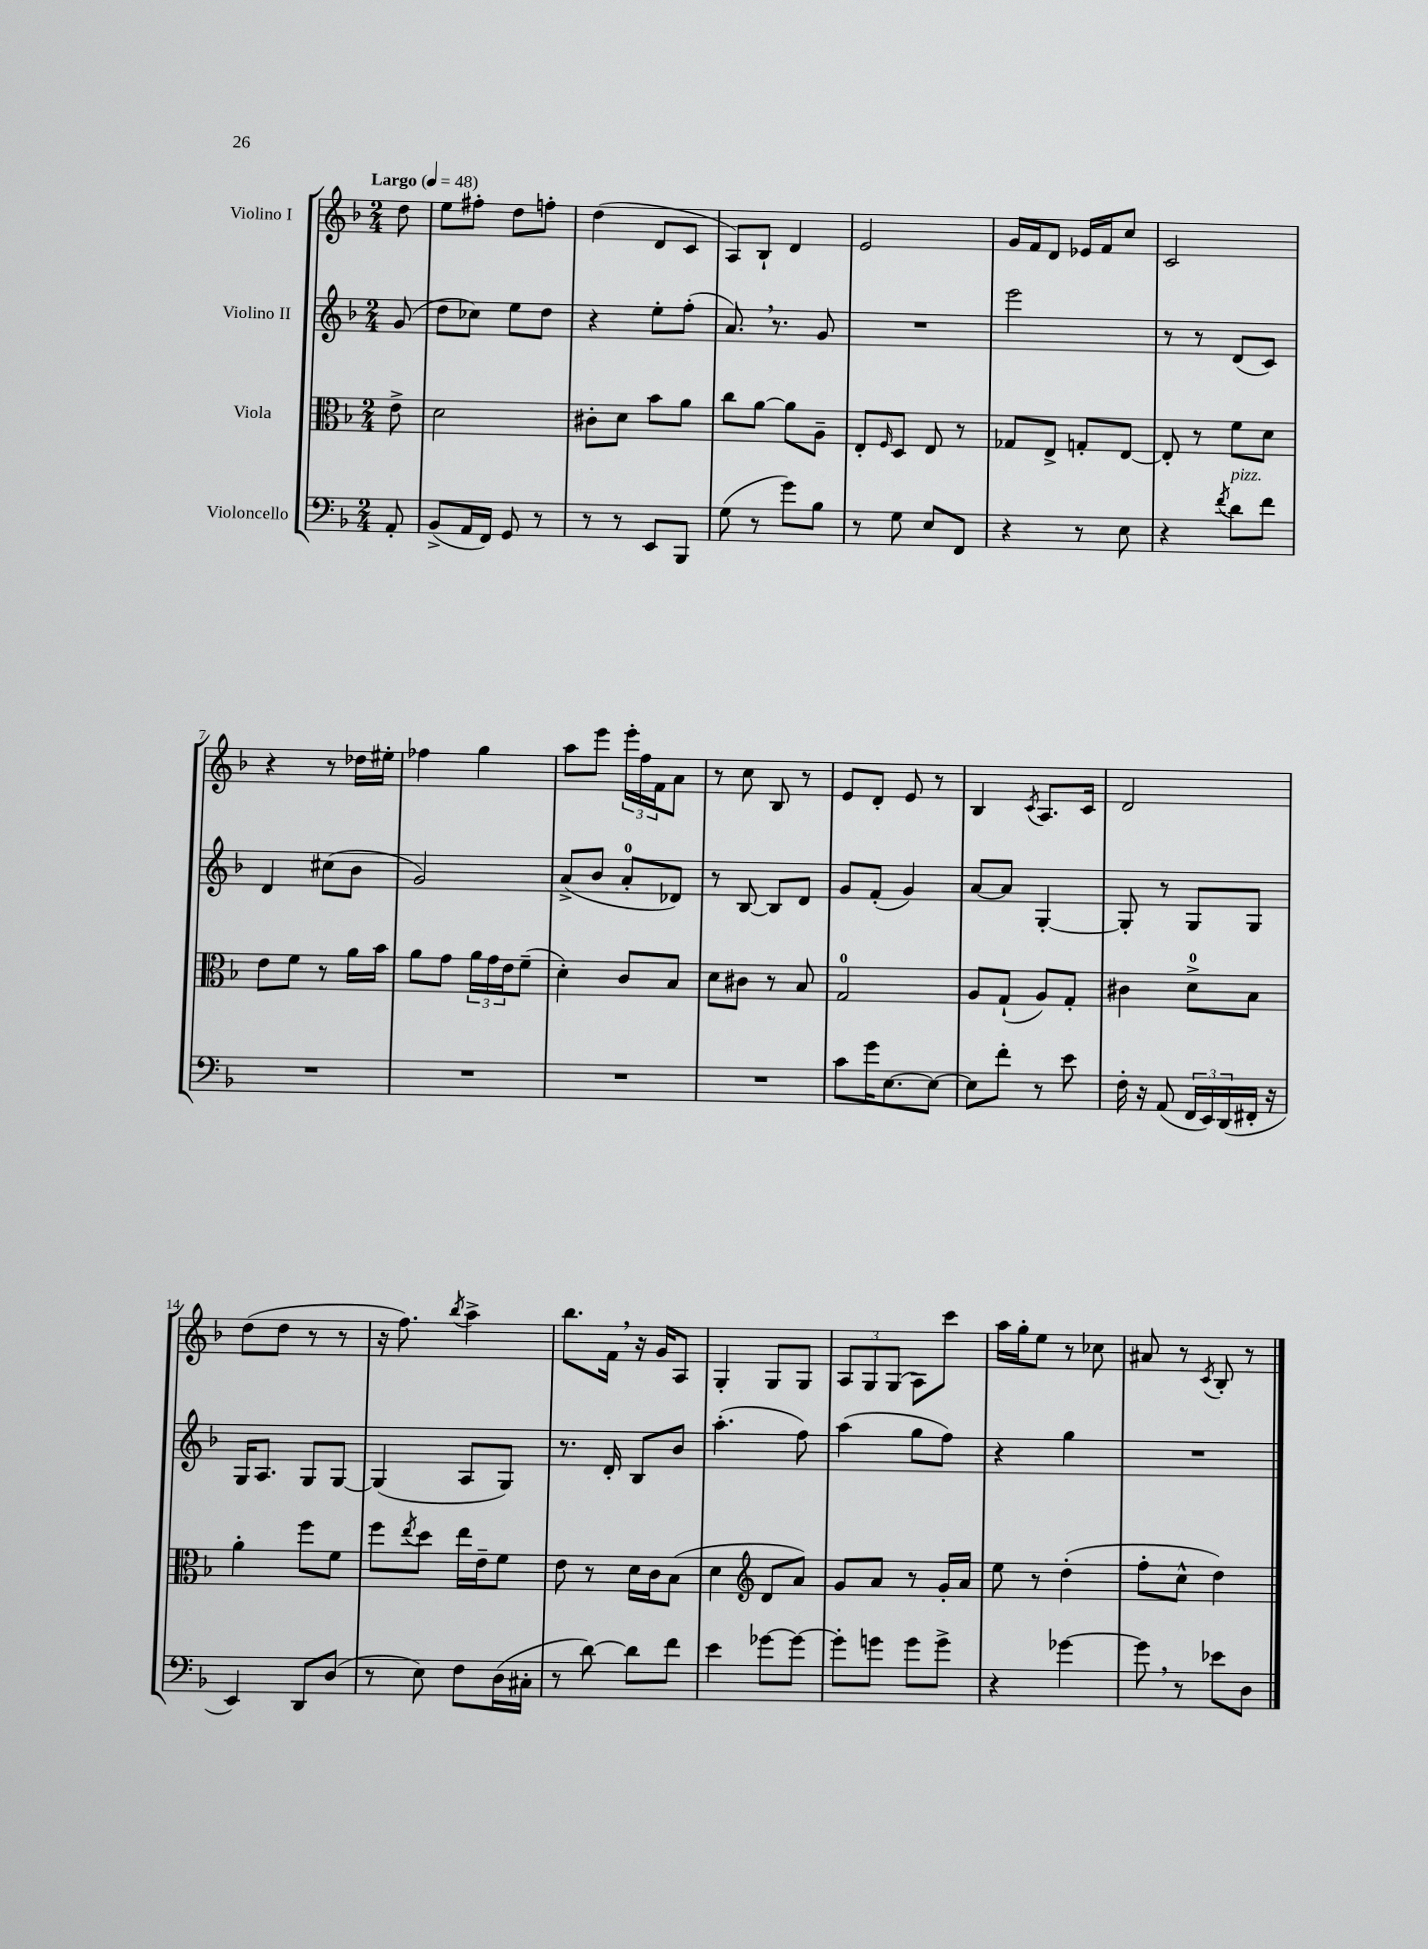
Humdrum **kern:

**kern	**kern	**kern	**kern
*part4	*part3	*part2	*part1
*staff4	*staff3	*staff2	*staff1
*I"Violoncello	*I"Viola	*I"Violino II	*I"Violino I
*clefF4	*clefC3	*clefG2	*clefG2
*k[b-]	*k[b-]	*k[b-]	*k[b-]
*M2/4	*M2/4	*M2/4	*M2/4
*MM48	*MM48	*MM48	*MM48
=	=	=	=
!	!	!	!LO:TX:a:B:t=Largo
8AA'/	8e^\	(8g/	8dd\
=1	=1	=1	=1
(8BB-^/L	2d\	8dd\L	8ee\L
16AA/L	.	8cc-X\J)	8ff#X'\J
16FF/JJ)	.	.	.
8GG/	.	8ee\L	8dd\L
8r	.	8dd\J	8ffn'\J
=2	=2	=2	=2
8r	8c#X'\L	4r	(4dd\
8r	8d\J	.	.
8EE/L	8b-\L	8ee'\L	8d/L
8BBB-/J	8a\J	(8ff'\J	8c/J
=3	=3	=3	=3
(8G\	8cc\L	8.a,/)	8A/L)
8r	[8a\J	.	8B-`/J
.	.	8.r	.
8g\L)	8a\L]	.	4d/
8B-\J	8A~\J	8g/	.
=4	=4	=4	=4
8r	8E'/L	2r	2e/
.	16qqF/	.	.
8G\	8D/J	.	.
8E/L	8E/	.	.
8FF/J	8r	.	.
=5	=5	=5	=5
4r	8G-X/L	2eee\	16g/LL
.	.	.	16f/J
.	8E^/J	.	8d/J
8r	8Gn'/L	.	16e-X/LL
.	.	.	16f/J
8E\	[8E/J	.	8cc/J
=6	=6	=6	=6
4r	8E'/]	8r	2c/
.	8r	8r	.
8qf/	.	.	.
!LO:TX:a:i:t=pizz.	!	!	!
8d\L	8f\L	(8d/L	.
8f\J	8d\J	8c/J)	.
!!LO:LB:g=z
=7	=7	=7	=7
2r	8e\L	4d/	4r
.	8f\J	.	.
.	8r	(8cc#X\L	8r
.	16a\LL	8b-\J	16dd-X\LL
.	16b-\JJ	.	16ee#X'\JJ
=8	=8	=8	=8
2r	8a\L	2g/)	4ff-X\
.	8g\J	.	.
.	24a\LL	.	4gg\
.	24g\	.	.
.	24e\J	.	.
.	(8f~\J	.	.
=9	=9	=9	=9
2r	4d'\)	(8a^/L	8aa\L
.	.	8b-/J	8eee\J
.	8c/L	8a'/L	24eee'\LL
.	.	.	24ff\
.	.	.	24f\J
.	8B-/J	8d-X/J)	8a\J
=10	=10	=10	=10
2r	8d\L	8r	8r
.	8c#X\J	[8B-/	8cc\
.	8r	8B-/L]	8B-/
.	8B-/	8d/J	8r
=11	=11	=11	=11
8c\L	2G/	8g/L	8e/L
16g\K	.	(8f'/J	8d'/J
[8.E\	.	.	.
.	.	4g/)	8e/
8E\J_	.	.	8r
=12	=12	=12	=12
8E\L]	8A/L	[8a/L	4B-/
8f'\J	(8G`/J	8a/J]	.
.	.	.	8qc/
8r	8A/L)	[4G'/	8.A/L
8e\	8G'/J	.	.
.	.	.	16c/Jk
=13	=13	=13	=13
16F'\	4c#X\	8G'/]	2d/
16r	.	.	.
(8AA/	.	8r	.
24FF/LL	8d^\L	8G/L	.
24EE/)	.	.	.
(24DD/	.	.	.
16FF#X'/JJ	8B-\J	8G/J	.
16r	.	.	.
!!LO:LB:g=z
=14	=14	=14	=14
4EE/)	4a'\	16G/KL	(8dd\L
.	.	8.A/J	.
.	.	.	8dd\J
8DD/L	8ff\L	8G/L	8r
(8D/J	8f\J	[8G/J	8r
=15	=15	=15	=15
8r	8ff\L	(4G/]	16r
.	.	.	8.ff\)
.	8qee/	.	.
8E\)	8dd\J	.	.
.	.	.	8qbb-/
8F\L	16ee\LL	8A/L	4aa^\
.	16e~\J	.	.
(16D\L	8f\J	8G/J)	.
16C#X'\JJ	.	.	.
=16	=16	=16	=16
8r	8e\	8.r	8.bb-\L
[8d\)	8r	.	.
.	.	16d'/	16f,\Jk
8d\L]	16d\LL	8B-/L	16r
.	16c\J	.	16g/KL
8f\J	(8B-\J	8b-/J	8A/J
=17	=17	=17	=17
4e\	4d\	(4.aa'\	4G'/
*	*clefG2	*	*
[8g-X\L	8d/L	.	8G/L
8g-\J_	8a/J)	8ff\)	8G/J
=18	=18	=18	=18
8g-'\L]	8g/L	(4aa\	12A/L
.	.	.	12G/
8gn\J	8a/J	.	.
.	.	.	(12G/J
8g\L	8r	8gg\L	8A\L)
8g^\J	16g'/LL	8ff\J)	8ccc\J
.	16a/JJ	.	.
=19	=19	=19	=19
4r	8ee\	4r	16aa\LL
.	.	.	16gg'\J
.	8r	.	8ee\J
[4g-X\	(4dd'\	4gg\	8r
.	.	.	8cc-X\
=20	=20	=20	=20
8g-,\]	8ff'\L	2r	8a#X/
8r	8cc^^\J	.	8r
.	.	.	8qc/
8e-X\L	4dd\)	.	8B-'/
8D\J	.	.	8r
==	==	==	==
*-	*-	*-	*-
